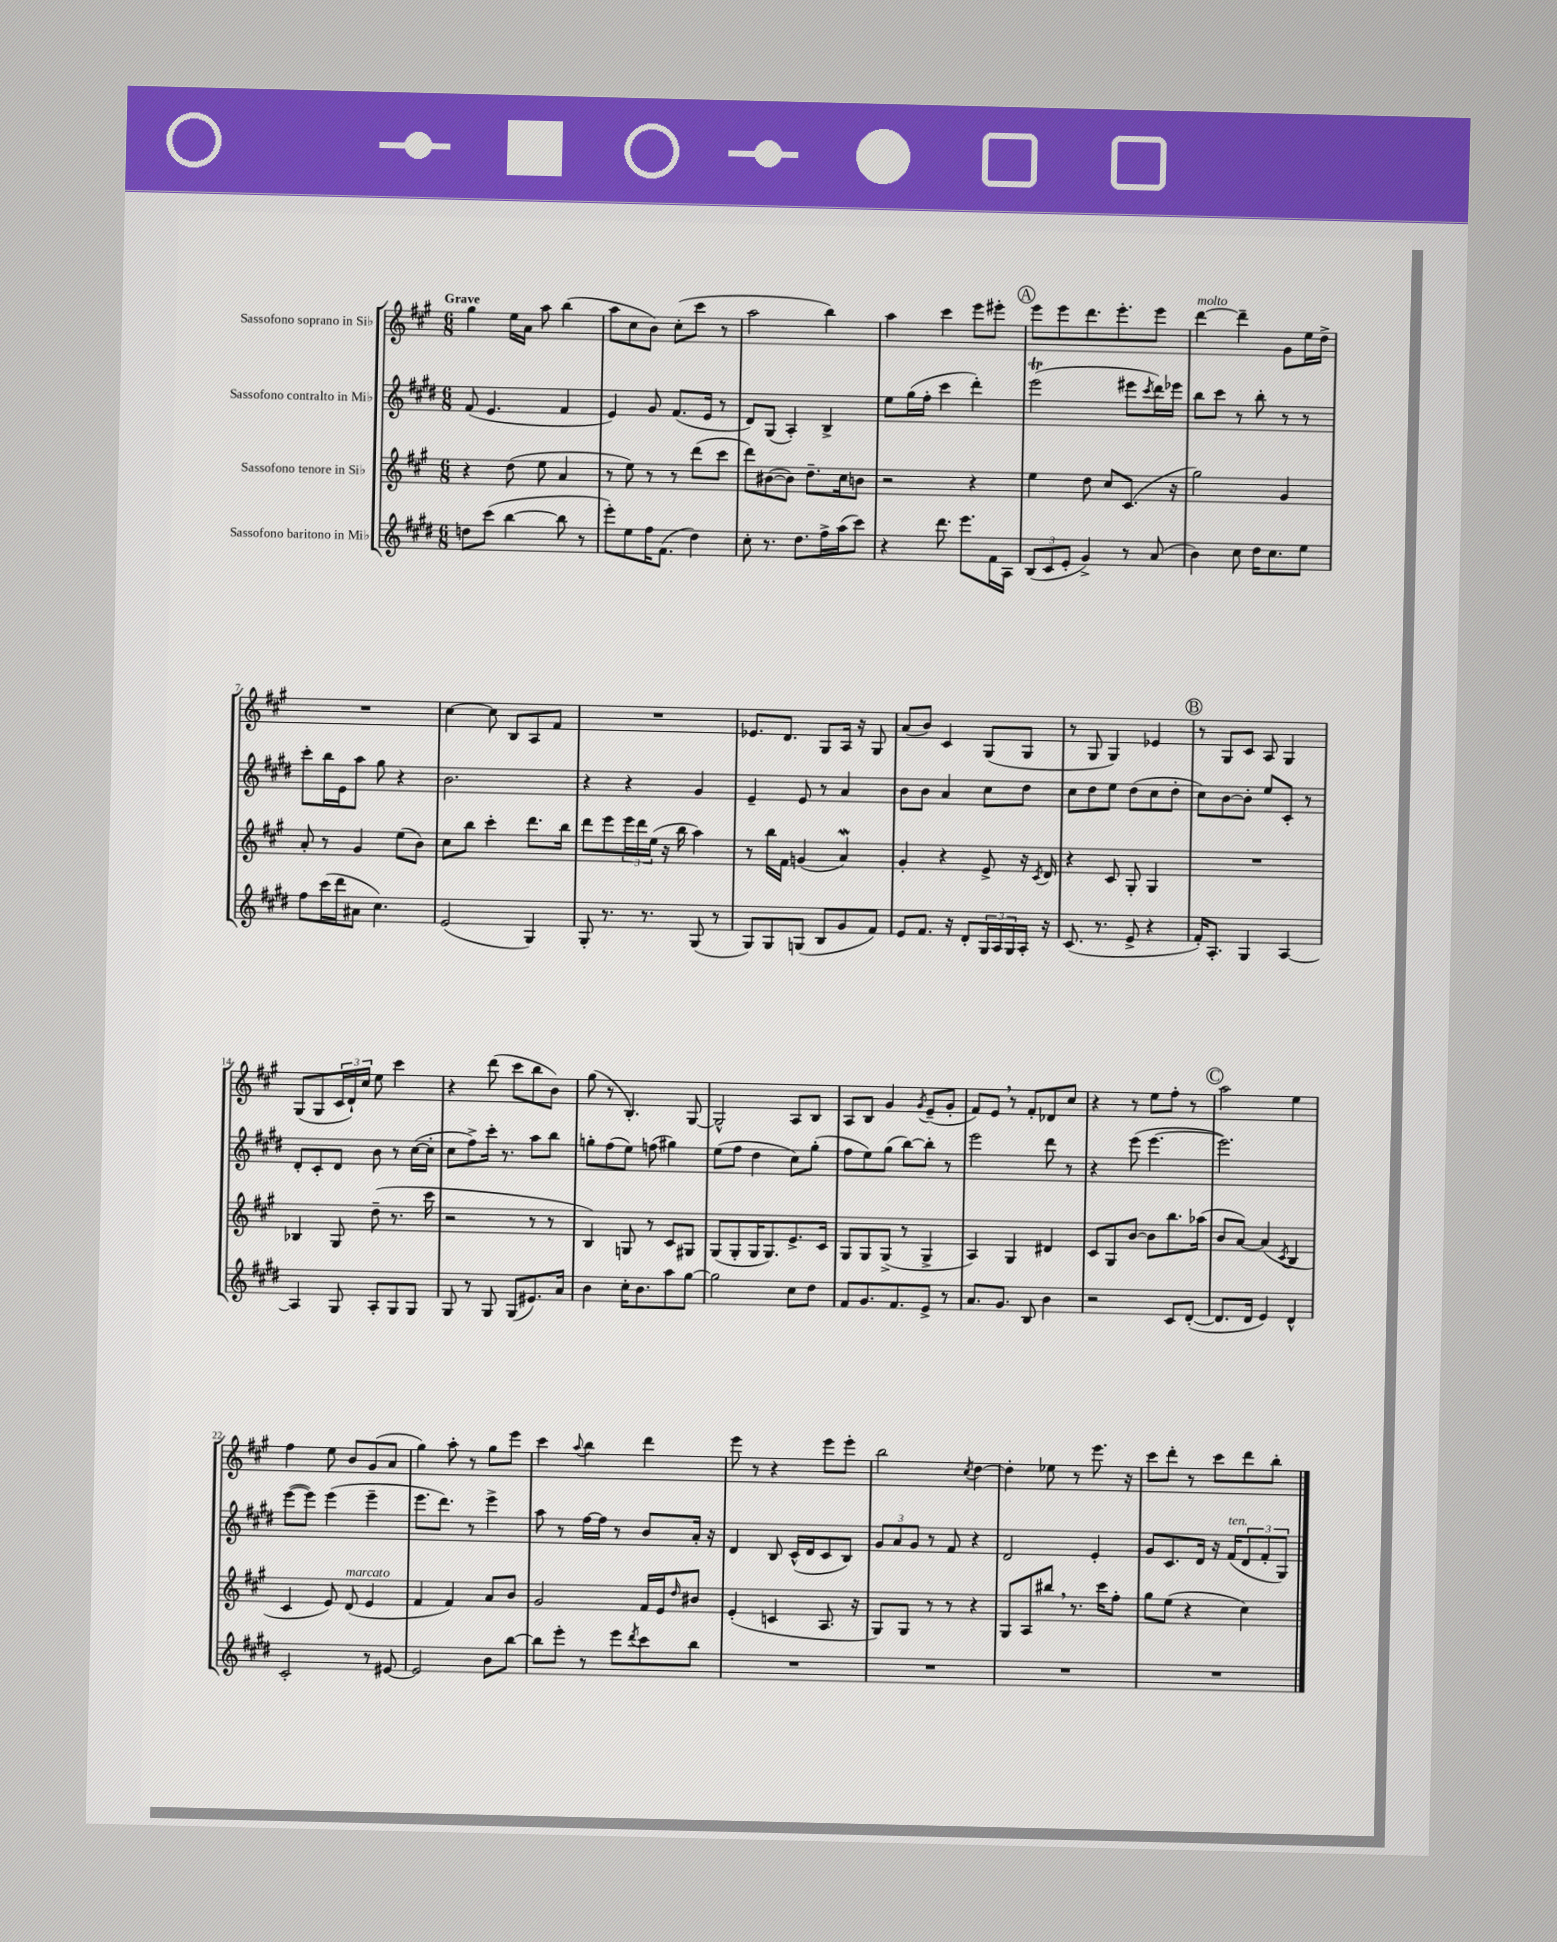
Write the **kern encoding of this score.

**kern	**kern	**kern	**kern
*part4	*part3	*part2	*part1
*staff4	*staff3	*staff2	*staff1
*I"Sassofono baritono in Mi♭	*I"Sassofono tenore in Si♭	*I"Sassofono contralto in Mi♭	*I"Sassofono soprano in Si♭
*clefG2	*clefG2	*clefG2	*clefG2
*k[f#c#g#d#]	*k[f#c#g#]	*k[f#c#g#d#]	*k[f#c#g#]
*M6/8	*M6/8	*M6/8	*M6/8
=1	=1	=1	=1
!	!	!	!LO:TX:a:B:t=Grave
8ddn\L	4r	(8f#/	4gg#\
(8ccc#\J	.	4.e/	.
[4bb\	(8dd\	.	16ee\LL
.	.	.	16a\JJ
.	8ee\	.	8aa\
8bb\]	4a/	4f#/	(4bb\
8r	.	.	.
=2	=2	=2	=2
8eee'\L)	8r	4e/)	8aa\L
8ee\	8ee\)	.	8cc#\
16ff#\K	8r	8g#/	8b\J)
(8.f#\J	.	.	.
.	8r	(8.f#/L	(8cc#'\L
4dd#\)	(8ddd\L	.	8ccc#\J
.	.	16e/Jk	.
.	8ccc#\J	8r	8r
=3	=3	=3	=3
8cc#'\	8ddd\L)	8d#/L)	2aa\
8.r	([8b#X\	(8G#/J	.
.	8b#\J])	4A'/)	.
8.dd#\L	.	.	.
.	8.dd~\L	.	.
16ff#^\L	.	4B^/	4bb\)
(16aa\J	16cc#\k	.	.
8ccc#\J)	8bn\J	.	.
=4	=4	=4	=4
4r	2r	8ee\L	4aa\
.	.	(16gg#\L	.
.	.	16ff#'\JJ	.
8.ddd#\	.	4ccc#\	4ccc#\
8.eee\L	.	.	.
.	4r	4ddd#'\)	8eee\L
16f#\L	.	.	8eee#X'\J
16A\JJ	.	.	.
!!LO:REH:place=s1:t=A
=5	=5	=5	=5
(12B/L	4ee\	(2eeeT\	8eee\L
12c#/	.	.	.
.	.	.	8eee\
12e'/J	.	.	.
4g#^/)	8dd\	.	8.ddd\
.	8cc#/L	.	.
.	.	.	8.eee'\
8r	(8.c#/J	8eee#X\L	.
.	.	8qccc#/	.
(8a/	.	16ddd#\L)	8eee\J
.	16r	16eee-X\JJ	.
=6	=6	=6	=6
!	!	!	!LO:TX:a:i:t=molto
4b\)	2gg#\)	8bb\L	[4ddd\
.	.	8ccc#\J	.
8cc#\	.	8r	4ddd~\]
16dd#\KL	.	8bb'\	.
8.cc#\	.	.	.
.	4g#/	8r	8g#\L
8ee\J	.	8r	16ee\L
.	.	.	16dd^\JJ
!!LO:LB:g=z
=7	=7	=7	=7
8ff#\L	8a'/	8ccc#'\L	2.r
(16ccc#\L	8r	16bb\L	.
16ddd#\J	.	16e\J	.
8a#X\J	4g#/	8aa\J	.
4.cc#\)	.	8gg#\	.
.	(8ee\L	4r	.
.	8b\J)	.	.
=8	=8	=8	=8
(2e/	8cc#\L	2.b\	[4cc#\
.	8bb\J	.	.
.	4ccc#'\	.	8cc#\]
.	.	.	8B/L
4G#/)	8.ddd\L	.	8A/
.	.	.	8f#/J
.	16bb\Jk	.	.
=9	=9	=9	=9
8G#'/	8ddd\L	4r	2.r
8.r	8eee\	.	.
.	24eee\L	4r	.
.	24ddd\	.	.
8.r	.	.	.
.	(24ee\JJ	.	.
.	16r	.	.
.	16bb\	.	.
(8G#/	4aa\)	4g#/	.
8r	.	.	.
=10	=10	=10	=10
8G#/L)	8r	4e~/	8.e-X/L
8G#/	16bb\LL	.	.
.	16f#\JJ	.	8.d/J
(8Gn/J	(4gn/	8e/	.
8B/L	.	8r	8G#/L
8g#/	4aw/)	4a/	16A/Jk
.	.	.	16r
8f#/J)	.	.	8G#/
=11	=11	=11	=11
8e/L	4g#'/	8b\L	(8a/L
8.f#/J	.	8b\J	8b/J)
.	4r	4a/	4c#/
16r	.	.	.
8d#'/L	.	.	.
24G#/L	8e^/	8cc#\L	(8G#/L
24A/	.	.	.
24G#/	.	.	.
16A'/JJ	16r	8dd#\J	8G#/J
.	8qc#/	.	.
16r	16d/	.	.
=12	=12	=12	=12
(8.c#/	4r	8cc#\L	8r
.	.	8dd#\	8G#/
8.r	.	.	.
.	8c#/	8ee\J	4G#/)
8e^/	8G#'/	(8dd#\L	.
4r	4G#/	8cc#\	4e-X/
.	.	8dd#'\J	.
!!LO:REH:place=s1:t=B
=13	=13	=13	=13
16f#'/KL)	2.r	8cc#\L)	8r
8.A'/J	.	.	.
.	.	[8b\	8G#/L
4G#/	.	8b'\J]	8c#/J
.	.	8ee/L	8A/
[4A/	.	8c#'/J	4G#/
.	.	8r	.
!!LO:LB:g=z
=14	=14	=14	=14
4A/]	4B-X/	8d#'/L	(8G#/L
.	.	8c#'/	8G#/
8G#/	8G#/	8d#/J	24c#/L
.	.	.	24d`/)
.	.	.	24cc#/JJ
8A'/L	(8dd~\	8b\	8ee\
8G#/	8.r	8r	4ccc#\
8G#/J	.	([16cc#\LL	.
.	16ccc#\	16cc#'\JJ]	.
=15	=15	=15	=15
8G#/	2r	8cc#\L	4r
8r	.	8ff#^\)	.
8G#/	.	16ccc#'\Jk	(8ddd\
.	.	8.r	.
(8G#/L	.	.	8ccc#\L
8.e#X/)	8r	8aa\L	8bb\
.	8r	8bb\J	8b\J)
16a/Jk	.	.	.
=16	=16	=16	=16
4b\	4B/)	8ggn'\L	(8gg#\
.	.	(8ff#\	8r
16cc#'\KL	8Gn/	8ee\J)	4.B'/)
8.b\	.	.	.
.	8r	(8ffn\	.
8aa\	8c#/L	4gg#X\)	.
[8gg#\J	8G#X/J	.	[8G#/
=17	=17	=17	=17
2gg#\]	(8G#/L	(8ee\L	2G#^^/]
.	8G#'/	8ff#\J	.
.	16G#/K	4dd#\	.
.	8.G#/)	.	.
8cc#\L	8.e^/	8cc#\L)	8A/L
8dd#\J	.	(8gg#'\J	8B/J
.	16c#/Jk	.	.
=18	=18	=18	=18
8f#/L	8G#/L	8ff#\L	8A/L
8.g#/	8G#/	8ee\)	8B/J
.	(8G#^/J	(8gg#\J	4g#/
8.f#/	.	.	.
.	8r	[8bb\L)	.
.	.	.	8qg#/
8e^/J	4G#^/	8bb'\J]	(8e~/L
8r	.	8r	8g#'/J
=19	=19	=19	=19
8.a/L	4A/)	2eee\	8f#/L)
.	.	.	8e,/J
8.g#/J	.	.	.
.	4G#/	.	8r
8B/	.	.	8f#'/L
4b\	4d#X/	8ddd#\	8d-X/
.	.	8r	8cc#/J
=20	=20	=20	=20
2r	8c#/L	4r	4r
.	8G#/	.	.
.	[8b/J	(8eee\	8r
.	8b\L]	[4.eee\	8ee\L
8c#/L	8.bb\	.	8ff#'\J
([8d#'/J	.	.	8r
.	(16aa-X\Jk	.	.
!!LO:REH:place=s1:t=C
=21	=21	=21	=21
8.d#/L]	8b/L	2.eee\])	2aa\
.	[8a/J)	.	.
16d#/Jk	.	.	.
4e/)	(4a/]	.	.
.	8qc#/	.	.
4d#^^/	4B/	.	4ee\
!!LO:LB:g=z
=22	=22	=22	=22
2c#'/	4c#/	([8eee\L	4ff#\
.	.	8eee\J])	.
.	8e/)	(4eee\	8ee\
!	!LO:TX:a:i:t=marcato	!	!
.	(8d/	.	8b/L
8r	4e/	4eee~\	(8g#/
[8e#X/	.	.	8a/J
=23	=23	=23	=23
2e#/]	4f#/	8.eee\L	4gg#\)
.	.	8.ddd#\J)	.
.	4f#/)	.	8aa'\
.	.	8r	8r
8b\L	8a/L	4eee^\	8gg#\L
[8bb\J	8b/J	.	8eee\J
=24	=24	=24	=24
8bb\L]	2g#/	8aa\	4ccc#\
8eee'\J	.	8r	.
.	.	.	8qqaa/
8r	.	[16ff#\LL	4bb\
.	.	16ff#\JJ]	.
8eee\L	.	8r	.
8qddd#/	.	.	.
8ccc#\	16f#/LL	8b/L	4ddd\
.	16e/J	.	.
.	16qqdd/	.	.
8bb\J	8b#X/J	16a'/Jk	.
.	.	16r	.
=25	=25	=25	=25
2.r	(4e'/	4d#/	8eee\
.	.	.	8r
.	4cn/	8B/	4r
.	.	(16c#^^/LL	.
.	.	16d#/J	.
.	8.A/	8c#/	8eee\L
.	.	8B/J)	8eee'\J
.	16r	.	.
=26	=26	=26	=26
2.r	8G#/L)	12g#/L	2bb\
.	.	12a/	.
.	8G#/J	.	.
.	.	12g#/J	.
.	8r	8r	.
.	8r	8f#/	.
.	.	.	8qcc#/
.	4r	4r	[4dd\
=27	=27	=27	=27
2.r	8G#/L	2d#/	4dd'\]
.	8A/	.	.
.	8bb#X,/J	.	8ee-X\
.	8.r	.	8r
.	.	4e'/	8.eee\
.	16ccc#\KL	.	.
.	8ff#'\J	.	.
.	.	.	16r
=28	=28	=28	=28
2.r	8gg#\L	8g#/L	8ccc#\L
.	(8ee\J	8.c#/	8ddd'\J
.	4r	.	8r
.	.	16d#/Jk	.
.	.	16r	8ccc#\L
!	!	!LO:TX:a:i:t=ten.	!
.	.	(16f#/KL	.
.	4cc#\)	12d#/	8ddd\
.	.	12f#'/	.
.	.	.	8bb'\J
.	.	12G#/J)	.
==	==	==	==
*-	*-	*-	*-
